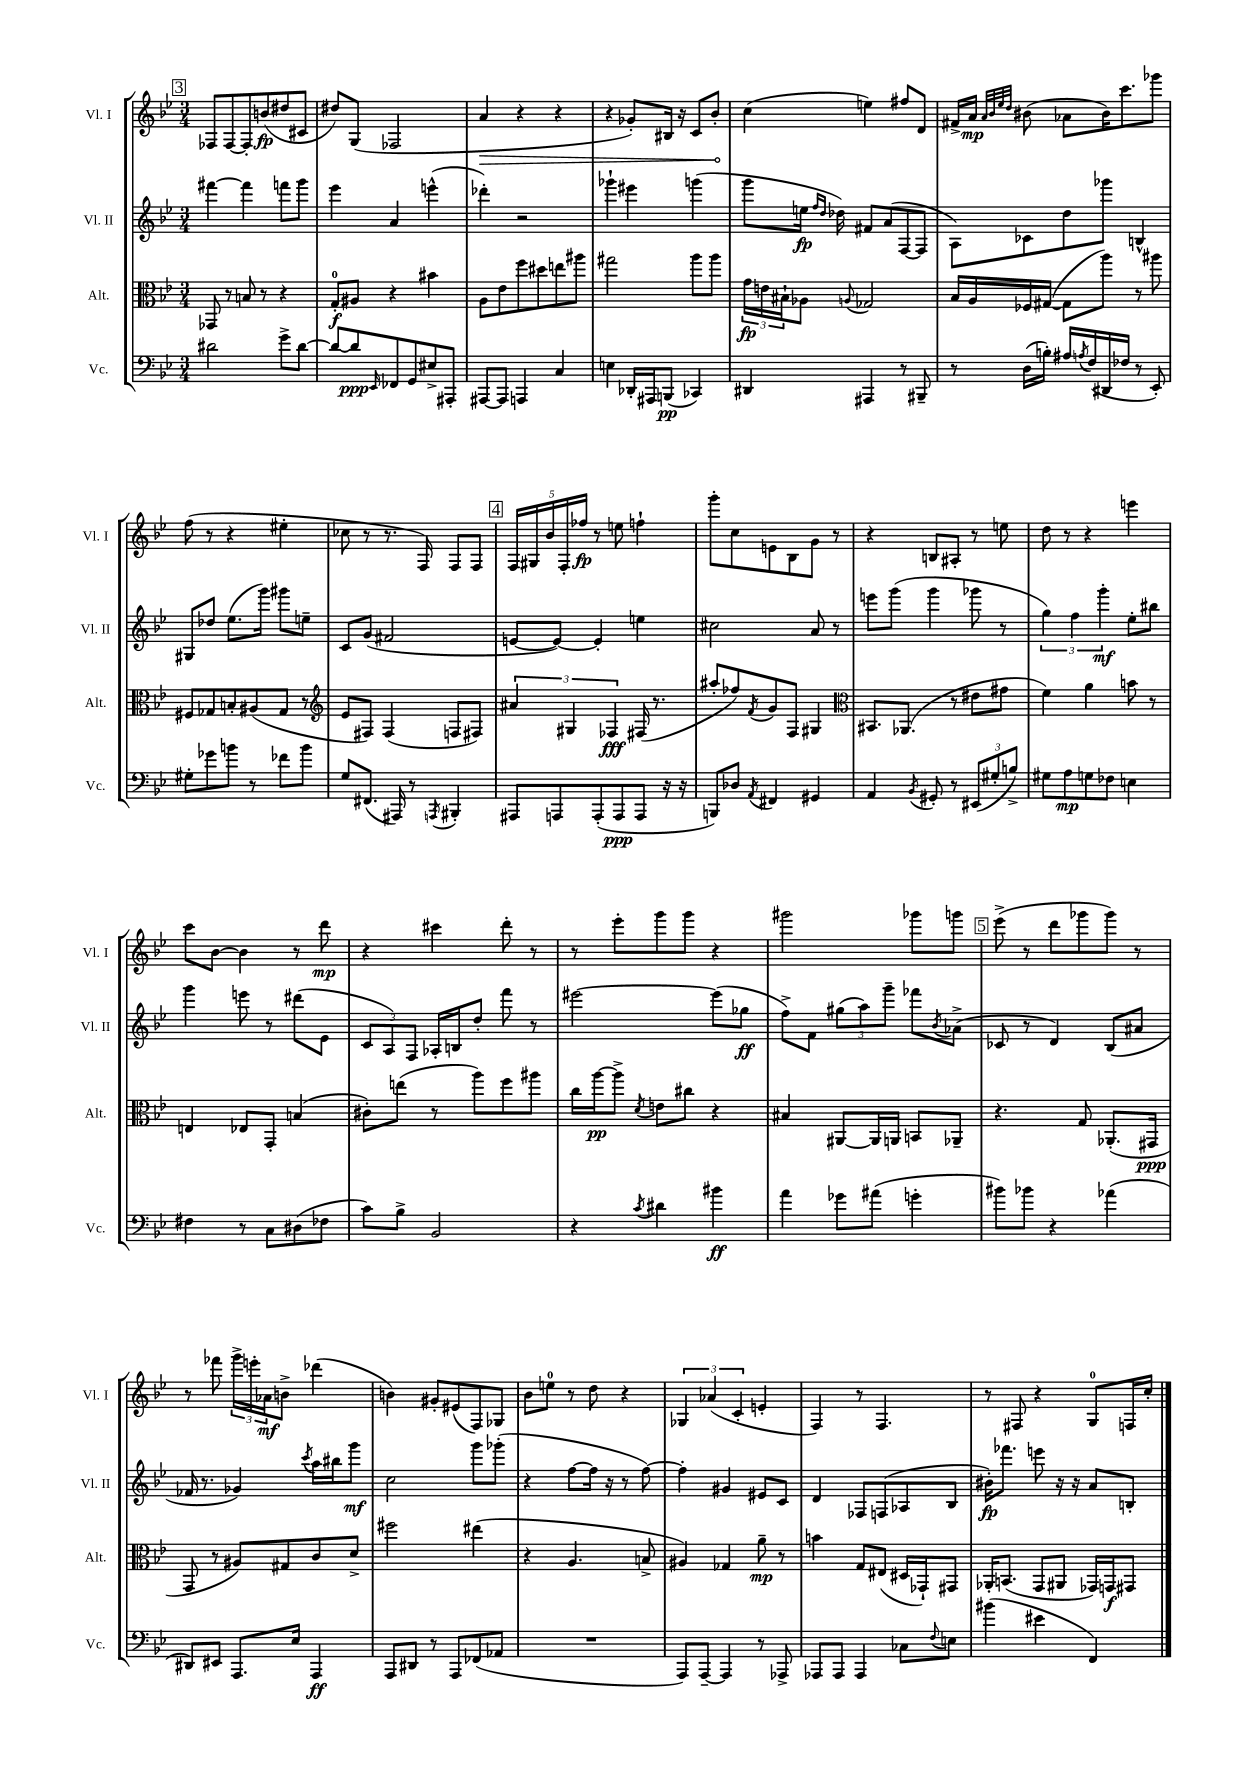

**kern	**kern	**kern	**kern
*staff4	*staff3	*staff2	*staff1
*clefF4	*clefC3	*clefG2	*clefG2
*k[b-e-]	*k[b-e-]	*k[b-e-]	*k[b-e-]
*M3/4	*M3/4	*M3/4	*M3/4
2d#\	8GG-/	[4fff#\	8F-/L
.	8r	.	[8F-/
.	8B/	4fff#\]	8F-'/]
.	8r	.	(8b/
8g^\L	4r	8fff\L	8dd#/
[8d#\J	.	8ggg\J	8c#/J
=	=	=	=
8d#/_L	8G'/L	4eee-\	8dd#/L)
8d#/]	8A#/J	.	(8G/J
16qqEE-/	.	.	.
8FF-/	4r	4a/	2F-/
8GG/	.	.	.
8E#^/	4b#\	(4eee^^\	.
8AAA#'/J	.	.	.
=	=	=	=
[8AAA#/L	8A\L	4ddd-'\)	4a/
8AAA#/]J	8e-\	.	.
4AAA/	8ff\	2r	4r
.	8dd#\	.	.
4C/	8ee\	.	4r
.	8aa#\J	.	.
=	=	=	=
4E\	2gg#\	4ggg-`\	4r
16DD-'/LL	.	4eee#\	8g-'/L)
16AAA#/J	.	.	.
(8BBB/J	.	.	16B#/Jk
.	.	.	16r
4CC-/)	8aa\L	(4ggg\	8c/L
.	8aa\J	.	8b-'/J
=	=	=	=
4DD#/	24g\LL	8ggg\L	(4cc\
.	24e\	.	.
.	24B#`\J	.	.
.	8A-\J	16ee\Jk	.
.	.	16qqff/LL	.
.	.	16qqdd/JJ	.
.	.	16dd-\)	.
.	8qqA/	.	.
4AAA#/	2G-/	8f#/L	4ee\)
.	.	(8a/	.
8r	.	[8F/	8ff#/L
8BBB#~/	.	8F/]J	8d/J
=	=	=	=
8r	16B-/LL	8A\L)	16f#^/LL
.	16A/	.	16a/JJ
.	.	.	32qqa/LLL
.	.	.	32qqb-/
.	.	.	32qqee-/
.	.	.	32qqdd/JJJ
(16D\LL	16F-/	8c-\	(8b#\
16B'\JJ)	([16G#/JJ	.	.
16A#/LL	8G#\]L	8dd\	8a-\L
8qA/	.	.	.
(16F/	.	.	.
16DD#/	8aa\J)	8ggg-\J	16b#\K)
16F-/JJ	.	.	8.ccc\
8r	8r	4B^^/	.
8EE-'/)	8aa#\	.	8ggg-\J
=	=	=	=
8G#'\L	8F#/L	8G#/L	(8ff\
8g-\	8G-/	8dd-/J	8r
8b\J	8B'/	(8.ee-\L	4r
8r	(8A#/	.	.
.	.	16ggg\Jk)	.
8f-\L	8G-/J	8ggg#\L	4ee#'\
8b\J	8r	8ee~\J	.
=	=	=	=
*	*clefG2	*	*
8G/L	8e-/L	8c/L	8cc-\
(8.FF#/J	8F#/J)	(8g/J	8r
.	(4F#/	2f#/	8.r
16AAA#/)	.	.	.
8r	.	.	.
.	.	.	16F/)
8qAAA/	.	.	.
4BBB#'/	8F/L	.	8F/L
.	8F#/J)	.	8F/J
=	=	=	=
8AAA#/L	6a#/	[8e/L	20F/LL
.	.	.	20G#/
.	.	.	20b-/
8AAA/	.	8e/_J)	.
.	.	.	20F'/
.	6G#/	.	.
.	.	.	20ff-/JJ
(8AAA'/	.	4e'/]	8r
.	6F-/	.	.
8AAA/	.	.	8ee\
8AAA/J	(16F#/	4ee\	4ff`\
.	8.r	.	.
16r	.	.	.
16r	.	.	.
=	=	=	=
8BBB/L)	8aa#'/L	2cc#\	8ggg'\L
8D-/J	8ff-/)	.	8cc\
8qAA/	8qf/	.	.
4FF#/	8g/	.	8e\
.	8F/J	.	8B-\
4GG#/	4G#/	8a/	8g\J
.	.	8r	8r
=	=	=	=
*	*clefC3	*	*
4AA/	8.BB#/L	8eee\L	4r
.	.	(8ggg\J	.
.	(8.AA-/J	.	.
8qBB-/	.	.	.
8GG#'/	.	4ggg\	8B/L
8r	8r	.	8A#'/J
(12EE#/L	8e#\L	8ggg-\	8r
12G#'/	.	.	.
.	8g#\J	8r	8ee\
12B^/J)	.	.	.
=	=	=	=
8G#\L	4f\)	6gg\)	8dd\
8A\	.	.	8r
.	.	6ff\	.
8G\	4a\	.	4r
.	.	6ggg'\	.
8F-\J	.	.	.
4E\	8b\	8ee-'\L	4eee\
.	8r	8bb#\J	.
=	=	=	=
4F#\	4E/	4ggg\	8ccc\L
.	.	.	[8b-\J
8r	8E-/L	8eee\	4b-\]
8C\L	8GG'/J	8r	.
(8D#\	(4B/	(8ddd#\L	8r
8F-\J	.	8e-\J	8ddd\
=	=	=	=
8c\L)	8c#'\L)	12c/L	4r
.	.	12A/)	.
8B-^\J	(8ee\J	.	.
.	.	12F/J	.
2BB-/	8r	16A-'/LL	4ccc#\
.	.	16B/J	.
.	8aa\L)	8dd'/J	.
.	8ff\	8fff\	8ddd'\
.	8aa#\J	8r	8r
=	=	=	=
4r	16cc\LL	[2eee#\	8r
.	[16aa\J	.	.
.	8aa^\]J	.	8eee-'\L
8qc/	8qd/	.	.
4d#\	8e\L	.	8ggg\
.	8cc#\J	.	8ggg\J
4b#\	4r	(8eee#\]L	4r
.	.	8gg-\J	.
=	=	=	=
4a\	4B#/	8ff^\L)	2ggg#\
.	.	8f\J	.
8g-\L	[8AA#/L	(12gg#\L	.
.	.	12aa\)	.
(8a#\J	16AA#/]L	.	.
.	.	12ggg~\J	.
.	16AA/JJ	.	.
4g'\	8BB/L	8fff-\L	8ggg-\L
.	.	8qb-/	.
.	8AA-~/J	(8a-^\J	8ggg\J
=	=	=	=
8b#\L)	4.r	8c-/	(8eee-^\
8b-\J	.	8r	8r
4r	.	4d/)	8ddd\L
.	8G/	.	8ggg-\
(4a-\	(8.AA-'/L	(8B-/L	8ggg-\J)
.	.	8a#/J	8r
.	16GG#/Jk	.	.
=	=	=	=
8DD#/L)	8GG/	16f-/	8r
.	.	8.r	.
8EE#/J	8r	.	8fff-\
8.AAA/L	8A#/L)	4g-/)	24ggg^\LL
.	.	.	24eee'\
.	.	.	24a-\J
.	8G#/	.	8b^\J
16E-/Jk	.	.	.
.	.	8qccc/	.
4AAA/	8c/	16aa\LL	(4ddd-\
.	.	16bb#\J	.
.	8d^/J	8ggg\J	.
=	=	=	=
8AAA/L	2ff#\	2cc\	4b\)
8DD#/J	.	.	.
8r	.	.	8g#'/L
8AAA/L	.	.	(8e#/
(8FF-/	(4ee#\	8ggg\L	8F/)
8AA-/J	.	(8ggg-'\J	8G-/J
=	=	=	=
2.r	4r	4r	8b-\L
.	.	.	8ee\J
.	4.A/	[8ff\L	8r
.	.	16ff\]Jk	8dd\
.	.	16r	.
.	.	8r	4r
.	8B^/	[8ff\)	.
=	=	=	=
8AAA/L)	4A#/)	4ff'\]	6G-/
[8AAA~/J	.	.	.
.	.	.	(6a-/
4AAA/]	4G-/	4g#/	.
.	.	.	6c'/
8r	8a~\	8e#/L	4e'/
8AAA-^/	8r	8c/J	.
=	=	=	=
8AAA-/L	4b\	4d/	4F/)
8AAA-/J	.	.	.
4AAA-/	8G/L	8F-/L	8r
.	(8E#/J	(8F/	4.F/
8C-\L	16D#/LL	8A-/	.
.	16GG-`/J)	.	.
8qqF/	.	.	.
8E\J	8GG#/J	8B-/J	.
=	=	=	=
(4b#\	16AA-'/LK	16b#'\LK)	8r
.	(8.BB/J	8.fff-\J	.
.	.	.	8F#/
4e#\	8GG/L	8eee\	4r
.	8AA#/J	16r	.
.	.	16r	.
4FF/)	16GG-/LL)	8a/L	8G/L
.	16GG/J	.	.
.	8GG#/J	8B'/J	16F/L
.	.	.	16cc'/JJ
==	==	==	==
*-	*-	*-	*-
